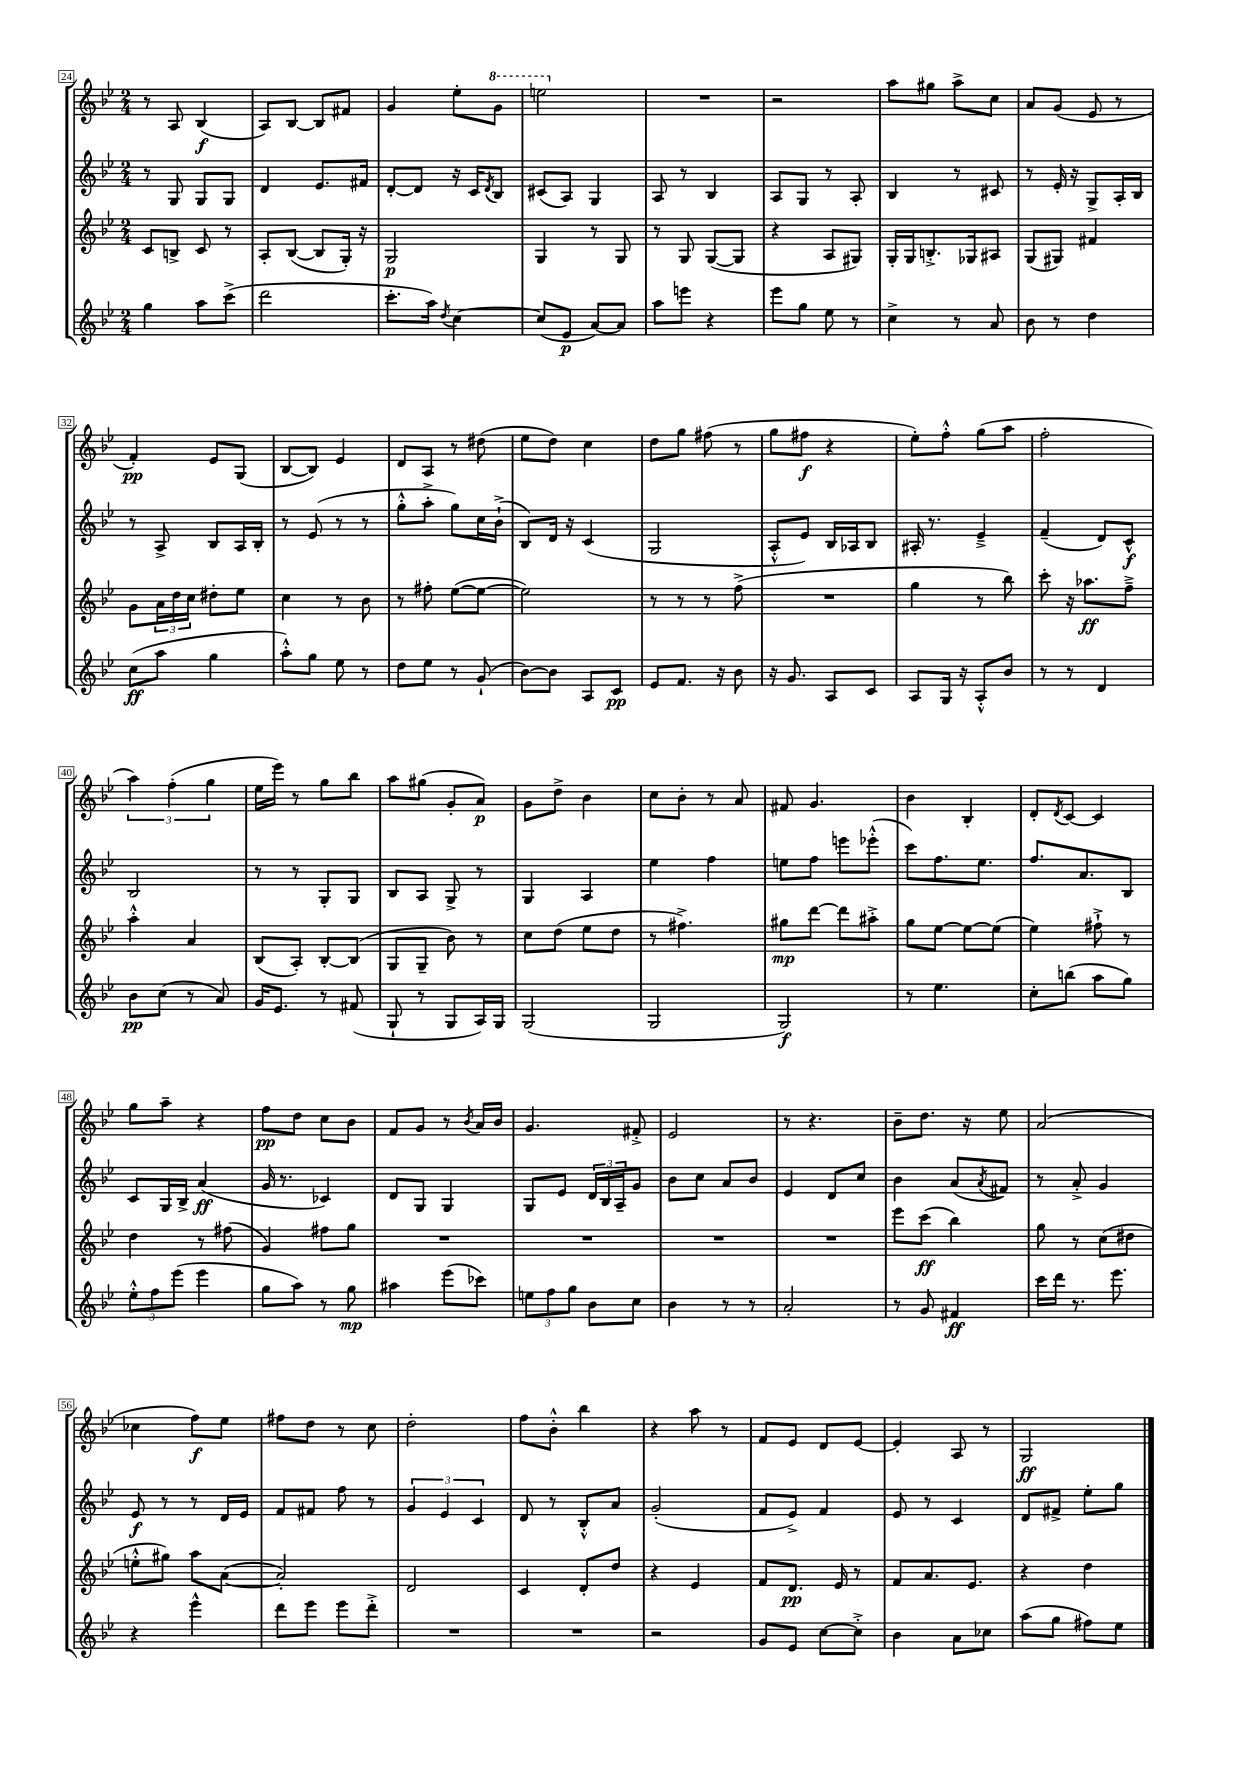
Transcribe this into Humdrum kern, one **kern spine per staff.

**kern	**kern	**kern	**kern
*staff4	*staff3	*staff2	*staff1
*clefG2	*clefG2	*clefG2	*clefG2
*k[b-e-]	*k[b-e-]	*k[b-e-]	*k[b-e-]
*M2/4	*M2/4	*M2/4	*M2/4
4gg	8c	8r	8r
.	8B^	8G	8A
8aa	8c	8G	(4B-
(8ccc^	8r	8G	.
=	=	=	=
2ddd	8A'	4d	8A)
.	([8B-	.	[8B-
.	8B-]	8.e-	8B-]
.	16G')	.	8f#
.	16r	16f#	.
=	=	=	=
8.ccc'	2G	[8d'	4g
.	.	8d]	.
16aa)	.	.	.
8qdd	.	.	.
[4cc	.	16r	8ee-'
.	.	16c	.
.	.	8qd	.
.	.	8B-	8gg
=	=	=	=
(8cc]	4G	(8c#	2eee
8e-	.	8A)	.
[8a)	8r	4G	.
8a]	8G	.	.
=	=	=	=
8aa	8r	8A	2r
8eee	8G	8r	.
4r	([8G	4B-	.
.	8G]	.	.
=	=	=	=
8eee-	4r	8A	2r
8gg	.	8G	.
8ee-	8A	8r	.
8r	8G#)	8A'	.
=	=	=	=
4cc^	16G'	4B-	8aa
.	16G	.	.
.	8.B'^	.	8gg#
8r	.	8r	8aa^
.	16G-	.	.
8a	8A#	8c#	8cc
=	=	=	=
8b-	(8G	8r	8a
8r	8G#)	16e-'	(8g
.	.	16r	.
4dd	4f#	8G^	8e-
.	.	16A'	8r
.	.	16B-	.
=	=	=	=
(8cc	8g	8r	4f')
8aa	24a	8A^	.
.	24dd	.	.
.	24cc	.	.
4gg	8dd#'	8B-	8e-
.	8ee-	16A	(8G
.	.	16B-'	.
=	=	=	=
8aa'^^)	4cc	8r	[8B-
8gg	.	(8e-	8B-])
8ee-	8r	8r	4e-
8r	8b-	8r	.
=	=	=	=
8dd	8r	8gg'^^	8d
8ee-	8ff#'	8aa'^	8A
8r	([8ee-	8gg)	8r
(8g`	8ee-_	16cc	(8dd#
.	.	(16b-`^	.
=	=	=	=
[8b-)	2ee-])	8B-)	8ee-
8b-]	.	16d	8dd)
.	.	16r	.
8A	.	(4c	4cc
8c	.	.	.
=	=	=	=
8e-	8r	2G	8dd
8.f	8r	.	8gg
.	8r	.	(8ff#
16r	.	.	.
8b-	(8ff^	.	8r
=	=	=	=
16r	2r	8A'^^	8gg
8.g	.	.	.
.	.	8e-)	8ff#
8A	.	16B-	4r
.	.	16A-	.
8c	.	8B-	.
=	=	=	=
8A	4gg	16A#'	8ee-')
.	.	8.r	.
16G	.	.	8ff'^^
16r	.	.	.
8A'^^	8r	4e-~^	(8gg
8b-	8bb-)	.	8aa
=	=	=	=
8r	8ccc'	(4f~	2ff'
8r	16r	.	.
.	8.aa-	.	.
4d	.	8d)	.
.	8ff~^	8c^^	.
=	=	=	=
8b-	4aa'^^	2B-	6aa)
(8cc	.	.	.
.	.	.	(6ff'
8r	4a	.	.
.	.	.	6gg
8a)	.	.	.
=	=	=	=
16g	(8B-	8r	16ee-
8.e-	.	.	16eee-)
.	8A')	8r	8r
8r	[8B-'	8G'	8gg
(8f#	(8B-]	8G	8bb-
=	=	=	=
8G`	8G	8B-	8aa
8r	8G~	8A	(8gg#
8G	8b-)	8G^	8g'
16A)	8r	8r	8a)
16G	.	.	.
=	=	=	=
(2G	8cc	4G	8g
.	(8dd	.	8dd^
.	8ee-	4A	4b-
.	8dd	.	.
=	=	=	=
2G	8r	4ee-	8cc
.	4.ff#^)	.	8b-'
.	.	4ff	8r
.	.	.	8a
=	=	=	=
2G)	8gg#	8ee	8f#
.	[8ddd	8ff	4.g
.	8ddd]	8eee	.
.	8aa#'^	(8eee-'^^	.
=	=	=	=
8r	8gg	8ccc)	4b-
4.ee-	[8ee-	8.ff	.
.	8ee-_	.	4B-'
.	.	8.ee-	.
.	(8ee-]	.	.
=	=	=	=
8cc'	4ee-)	8.ff	8d'
.	.	.	8qd
(8bb	.	.	[8c
.	.	8.a	.
8aa	8ff#`^	.	4c]
8gg)	8r	8B-	.
=	=	=	=
12ee-'^^	4dd	8c	8gg
12ff	.	.	.
.	.	16G	8aa~
(12eee-	.	.	.
.	.	16B-^	.
4eee-	8r	(4a	4r
.	(8ff#	.	.
=	=	=	=
8gg	4g)	16g	8ff
.	.	8.r	.
8aa)	.	.	8dd
8r	8ff#	4c-)	8cc
8gg	8gg	.	8b-
=	=	=	=
4aa#	2r	8d	8f
.	.	8G	8g
(8eee-	.	4G	8r
.	.	.	8qb-
8ccc-)	.	.	16a
.	.	.	16b-
=	=	=	=
12ee	2r	8G	4.g
12ff	.	.	.
.	.	8e-	.
12gg	.	.	.
8b-	.	24d	.
.	.	24B-	.
.	.	24A~	.
8cc	.	8g	8f#'^
=	=	=	=
4b-	2r	8b-	2e-
.	.	8cc	.
8r	.	8a	.
8r	.	8b-	.
=	=	=	=
2a'	2r	4e-	8r
.	.	.	4.r
.	.	8d	.
.	.	8cc	.
=	=	=	=
8r	8eee-	4b-	8b-~
8g	(8ccc	.	8.dd
4f#	4bb-)	(8a	.
.	.	.	16r
.	.	8qa	.
.	.	8f#)	8ee-
=	=	=	=
16ccc	8gg	8r	(2a
16ddd	.	.	.
8.r	8r	8a'^	.
.	(8cc	4g	.
8.eee-	.	.	.
.	8dd#	.	.
=	=	=	=
4r	8ee'^^	8e-	4cc-
.	8gg#)	8r	.
4eee-^^	8aa	8r	8ff)
.	([8a	16d	8ee-
.	.	16e-	.
=	=	=	=
8ddd	2a'])	8f	8ff#
8eee-	.	8f#	8dd
8eee-	.	8ff	8r
8ddd'^	.	8r	8cc
=	=	=	=
2r	2d	6g	2dd'
.	.	6e-	.
.	.	6c	.
=	=	=	=
2r	4c	8d	8ff
.	.	8r	8b-'^^
.	8d'	8B-'^^	4bb-
.	8dd	8a	.
=	=	=	=
2r	4r	(2g'	4r
.	4e-	.	8aa
.	.	.	8r
=	=	=	=
8g	8f	8f	8f
8e-	8.d	8e-^)	8e-
[8cc	.	4f	8d
.	16e-	.	.
8cc'^]	8r	.	[8e-
=	=	=	=
4b-	8f	8e-	4e-']
.	8.a	8r	.
8a	.	4c	8A
.	8.e-	.	.
8cc-	.	.	8r
=	=	=	=
(8aa	4r	8d	2G
8gg	.	8f#^	.
8ff#)	4dd	8ee-'	.
8ee-	.	8gg	.
==	==	==	==
*-	*-	*-	*-
